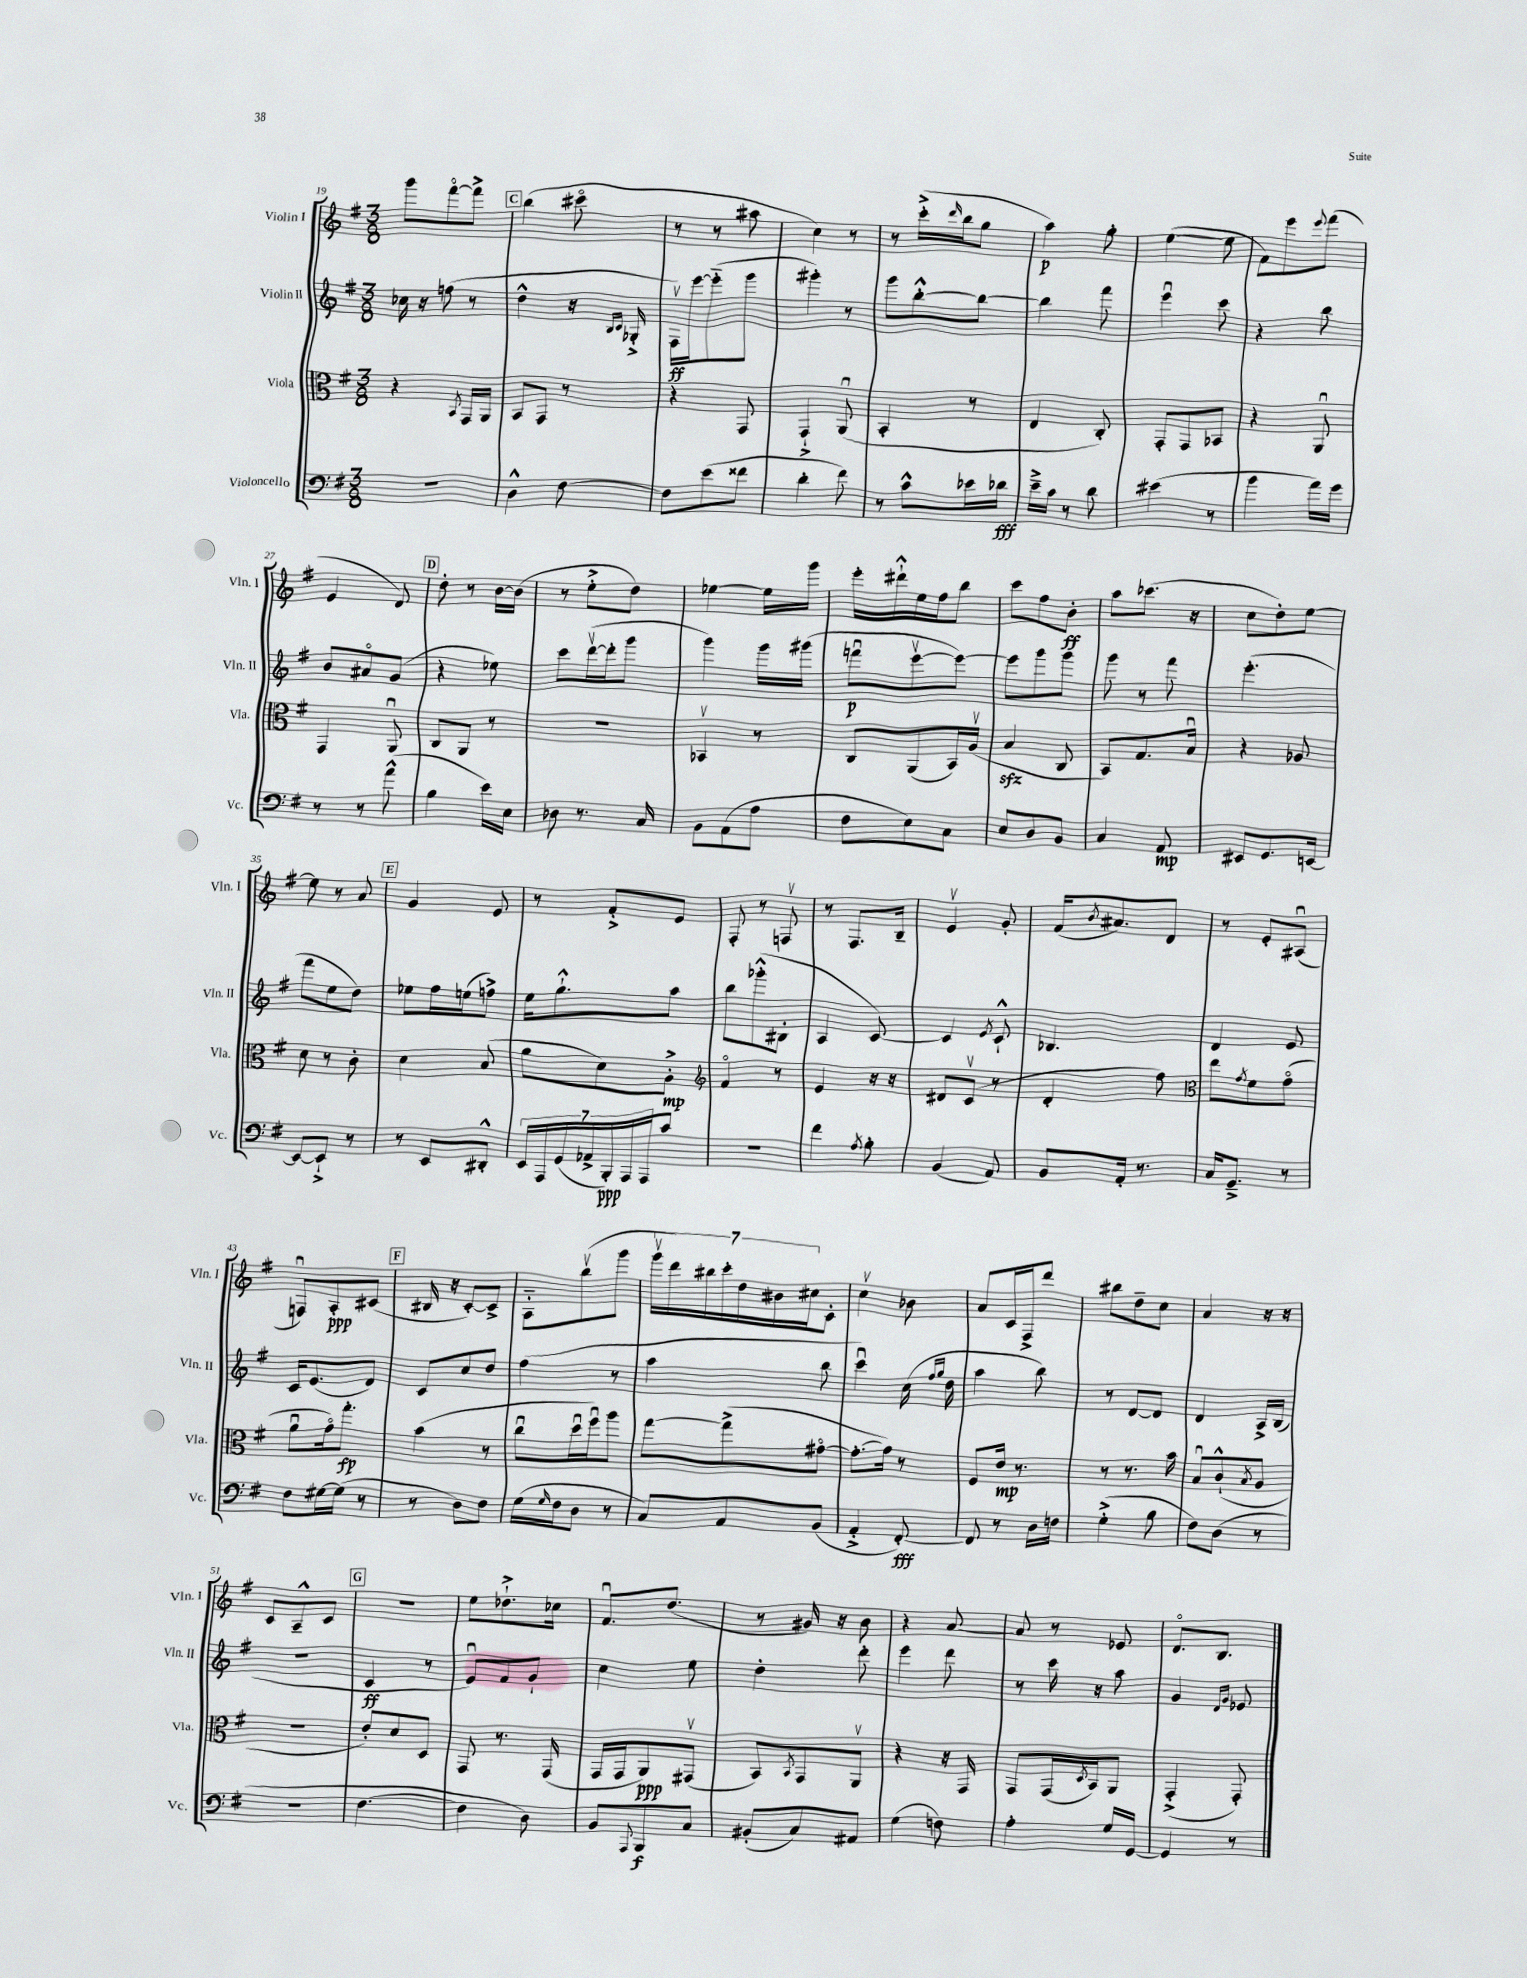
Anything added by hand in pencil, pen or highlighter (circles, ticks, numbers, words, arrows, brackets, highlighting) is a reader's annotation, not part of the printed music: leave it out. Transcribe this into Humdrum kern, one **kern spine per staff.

**kern	**kern	**kern	**kern
*staff4	*staff3	*staff2	*staff1
*clefF4	*clefC3	*clefG2	*clefG2
*k[f#]	*k[f#]	*k[f#]	*k[f#]
*M3/8	*M3/8	*M3/8	*M3/8
4.r	4r	16cc-	8ggg
.	.	16r	.
.	.	(8ff	[8fff#o
.	8qBB	.	.
.	16GG	8r	8fff#^]
.	16AA	.	.
=	=	=	=
4D^^	8BB	4dd^^	(4bb
.	8GG	.	.
[8F#	8r	16r	8ccc#o
.	.	16qqB	.
.	.	16qqc	.
.	.	16G-'^	.
=	=	=	=
8F#]	4r	16F#v)	8r
.	.	[16eee	.
(8e	.	(8eee'~]	8r
8f##	8GG	8ggg	8aa#
=	=	=	=
4d'	4GG`^	4ggg#')	4cc)
8f#)	(8AAu	8r	8r
=	=	=	=
8r	4BB'	8ggg	8r
8c^^	.	[8bb'^^	(16ccc'^
.	.	.	16qqddd
.	.	.	16bb
16e-	8r	8bb_	8gg
16d-	.	.	.
=	=	=	=
16e~^	4E	4bb]	4aa)
16c	.	.	.
8r	.	.	.
8d	8C')	8fff#	8gg'
=	=	=	=
(4e#	8GG'	4eeeu	([4ee
.	8GG	.	.
8r	8BB-	8ccc	8ee]
=	=	=	=
4b	4r	4r	8f#)
.	.	.	8eee
.	.	.	8qqeee
16a)	8AAu	8bb	(8fff#
16g	.	.	.
=	=	=	=
8r	4GG	8b	4e
8r	.	8a#o	.
(8a^^	8AAu	(8g	8d)
=	=	=	=
4B	8C	4r	8dd'
.	8AA	.	8r
16e)	8r	8ee-)	[16b
16E	.	.	(16b]
=	=	=	=
8D-	4.r	8ccc	8r
8.r	.	([16dddv	8ee'^
.	.	16ddd']	.
.	.	8ggg	8dd)
16C	.	.	.
=	=	=	=
8BB	4BB-v	4ggg)	[4ee-
(8AA	.	.	.
8A	8r	16ggg	16ee-]
.	.	(16ggg#	16ggg
=	=	=	=
8F#	8C	8fffu	16eee'
.	.	.	16ddd#`^^
8E)	(8AA	[8eeev	16ee
.	.	.	16ff#
8C	16BB)	8eee_)	8bb
.	(16Av	.	.
=	=	=	=
8E	4B	8eee]	8ccc
8D	.	8ggg	8ff#
8BB	8C	8ggg	8b'
=	=	=	=
4C	8BB)	8ggg	8aa
.	8.G	8r	(8.ccc-
8AA	.	8fff#	.
.	16Bu	.	16r
=	=	=	=
8EE#	4r	(4.eee'	8cc
8.GG	.	.	8dd')
.	8A-	.	[8ee
[16EE	.	.	.
=	=	=	=
8EE_	8d	8fff#	8ee]
8EE`^]	8r	8ee	8r
8r	8c'	8dd)	8a
=	=	=	=
8r	4d	8ee-	4g
8EE	.	16ff#	.
.	.	(16ee	.
8DD#'^^	(8B	8ff^)	8e
=	=	=	=
28EE	8a	16ee	8r
28AAA	.	.	.
.	.	8.gg`^^	.
(28GG	.	.	.
28AA-^	.	.	.
.	8d)	.	8f#'^
28BBB')	.	.	.
28AAA	.	.	.
28AAA	.	.	.
8c	8A'^	8aa	8e
=	=	=	=
*	*clefG2	*	*
4.r	4f#o	8bb	8F#'
.	.	(8ggg-'^^	8r
.	8r	8B#'	8Fv
=	=	=	=
4f#	4e	4A	8r
.	.	.	8.F#
8qA	.	.	.
8B'	16r	[8c)	.
.	16r	.	16B~
=	=	=	=
(4BB	8d#	4c]	4ev
.	(8cv	.	.
.	.	8qe	.
8AA)	8r	8c`^^	8g'
=	=	=	=
8BB	4d'	4.B-	(16f#
.	.	.	8qb
.	.	.	8.a#)
16AA'	.	.	.
8.r	.	.	.
.	8ff#)	.	8d
=	=	=	=
*	*clefC3	*	*
16C	8ee	4d	8r
8.GG~^	.	.	.
.	8qg	.	.
.	8f#	.	8e'
8r	(8go	8e	(8A#u
=	=	=	=
8F#	8au	16c	8Fu)
.	.	(8.e	.
[16G#	16go)	.	8A'
(16G#]	8.gg'	.	.
8r	.	8d)	(8c#
=	=	=	=
8r	(4b	8c	16B#
.	.	.	16r
8D)	.	8cc	[8c')
8F#	8r	8dd	8c^]
=	=	=	=
(16G	8ccu	(4ff#	8A'~
16qqG	.	.	.
16F#	.	.	.
8D	16ddu	.	(8bbv
.	16ff#u)	.	.
8r	8aa	8r	8ggg
=	=	=	=
8C)	[8gg	4aa	28gggv
.	.	.	28ddd)
.	.	.	28bb#
.	.	.	28ccc'
8AA	(8gg^]	.	.
.	.	.	28dd
.	.	.	28b#
.	.	.	28cc#
(8BB	[8g#o	8bb	8c'
=	=	=	=
4AA'^	8.g#'_	4cccu)	4ccv
.	16g#])	.	.
[8FF#')	8r	(16cc	8b-
.	.	16qqff#	.
.	.	16qqgg	.
.	.	16dd	.
=	=	=	=
8FF#]	8F#	4aa	8a
8r	16e	.	16c
.	8.r	.	16F#^
16D	.	8bb)	8ddd
16F	.	.	.
=	=	=	=
(4G'^	8r	8r	8bb#
.	8.r	[8d	8dd~
8B	.	8d]	8cc
.	16b	.	.
=	=	=	=
8F#)	8Bu	4d	4a
(8D	(8c`^^	.	.
.	8qB	.	.
8r	8A	16A^	16r
.	.	(16B	16r
=	=	=	=
4.r	4.r	4.r	8c
.	.	.	8A~^^
.	.	.	8c
=	=	=	=
[4.F#	8e')	4c	4.r
.	8d	.	.
.	8D	8r	.
=	=	=	=
4F#]	8GG	8eu)	8ee
.	8.r	8f#	8.dd-`^
8D)	.	8g`	.
.	(16GG	.	16cc-
=	=	=	=
8BB	16GG	4cc	8.f#u
.	16GG	.	.
8qqAAA	.	.	.
8BBB	8AA)	.	.
.	.	.	(8.dd
8C	(8GG#v	8ee	.
=	=	=	=
(8BB#'	8BB)	4dd'	8r
.	8qBB	.	.
8C)	8GG	.	16g#)
.	.	.	16r
8AA#	8AAv	8ddd'	8b
=	=	=	=
(4G	4r	4eee	4r
8F)	16r	8ddd	[8a
.	16GG	.	.
=	=	=	=
4A'	8GG	8r	8a]
.	(16GG	16ccc	8r
.	8qD	.	.
.	16BB)	16r	.
16G	8AA	8aa	8e-
[16GG	.	.	.
=	=	=	=
4GG]	(4GG'^	4g	8.do
.	.	.	8.B
.	.	16qqd	.
.	.	16qqg	.
8r	8GG')	8e-	.
==	==	==	==
*-	*-	*-	*-
